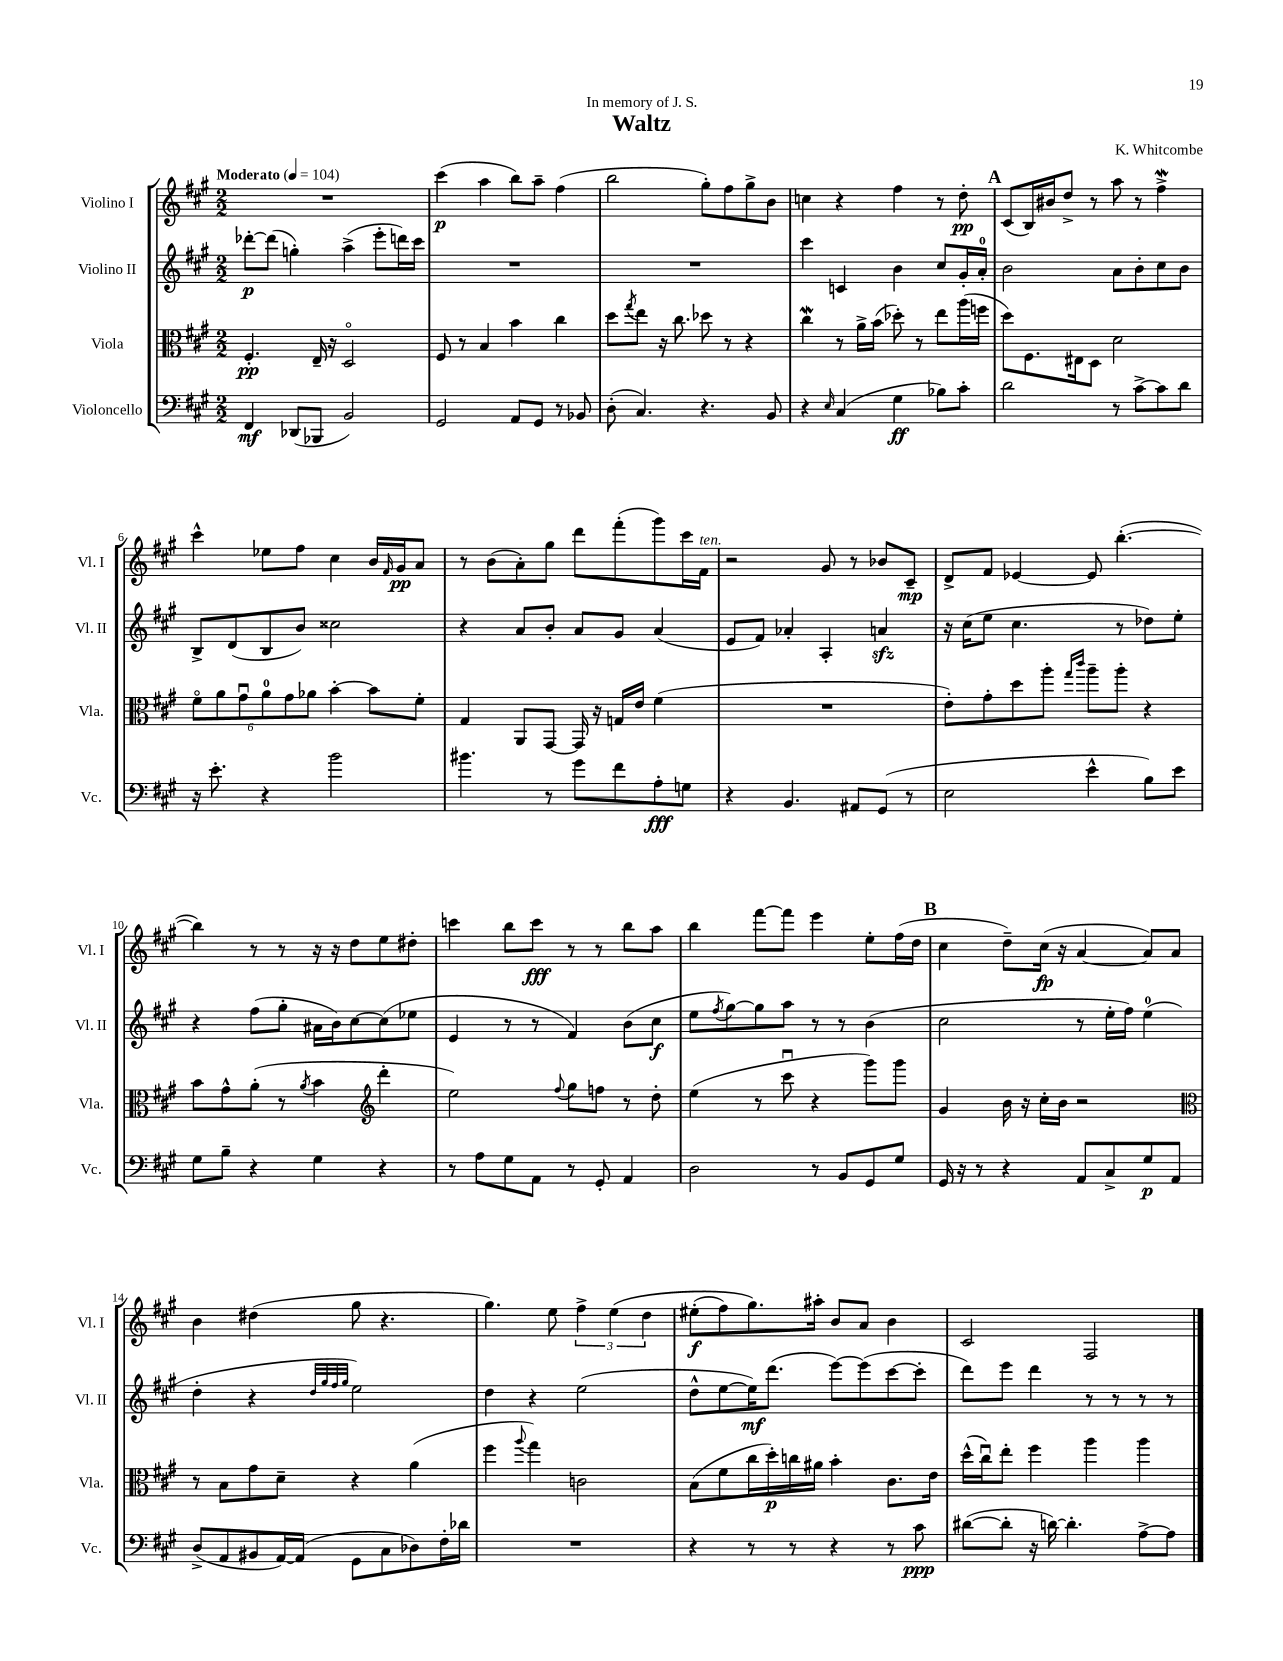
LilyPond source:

\header { title = "Waltz" composer = "K. Whitcombe" dedication = "In memory of J. S." }
<<
\new StaffGroup <<
\new Staff = "s0" \with { instrumentName = "Violino I" shortInstrumentName = "Vl. I" } {
    \clef treble \key a \major \numericTimeSignature \time 2/2 \tempo "Moderato" 4 = 104
    R1 |
    cis'''4\p( a''4 b''8) a''8-- fis''4( |
    b''2 gis''8-.) fis''8 gis''8-> b'8 |
    c''4 r4 fis''4 r8 d''8-.\pp |
    \mark \markup { \bold "A" } cis'8( b16) bis'16 d''8-> r8 a''8 r8 fis''4->\mordent |
    cis'''4-^ ees''8 fis''8 cis''4 b'16 \grace { fis'16 } gis'16\pp a'8 |
    r8 b'8( a'8-.) gis''8 d'''8 fis'''8-.( gis'''8) cis'''16 fis'16^\markup { \italic "ten." } |
    r2 gis'8 r8 bes'8 cis'8--\mp |
    d'8-> fis'8 ees'4~ ees'8 b''4.~-.( |
    b''4) r8 r8 r16 r16 d''8 e''8 dis''8-. |
    c'''4 b''8 c'''8\fff r8 r8 b''8 a''8 |
    b''4 fis'''8~ fis'''8 e'''4 e''8-. fis''16( d''16 |
    \mark \markup { \bold "B" } cis''4 d''8--) cis''16\fp( r16 a'4~ a'8) a'8 |
    b'4 dis''4( gis''8 r4. |
    gis''4.) e''8 \tuplet 3/2 { fis''4-> e''4\( d''4 } |
    eis''8-.\f( fis''8) gis''8.\) ais''16-. b'8 a'8 b'4 |
    cis'2 fis2 \bar "|." |
}
\new Staff = "s1" \with { instrumentName = "Violino II" shortInstrumentName = "Vl. II" } {
    \clef treble \key a \major \numericTimeSignature \time 2/2
    des'''8~-.\p des'''8( g''4-.) a''4->( e'''8-. d'''16) cis'''16 |
    R1 |
    R1 |
    cis'''4 c'4 b'4 cis''8 gis'16-. a'16-0-. |
    \mark \markup { \bold "A" } b'2 a'8 b'8-. cis''8 b'8 |
    b8-> d'8( b8 b'8) cisis''2 |
    r4 a'8 b'8-. a'8 gis'8 a'4( |
    e'8 fis'8) aes'4-. a4-. a'4\sfz |
    r16 cis''16( e''8 cis''4. r8 des''8) e''8-. |
    r4 fis''8( gis''8-. ais'16 b'16) cis''8~ cis''8( ees''8 |
    e'4 r8 r8 fis'4) b'8( cis''8\f |
    e''8 \acciaccatura { fis''8 } gis''8~) gis''8 a''8 r8 r8 b'4( |
    \mark \markup { \bold "B" } cis''2 r8 e''16-. fis''16) e''4-0( |
    d''4-. r4 \grace { d''32 gis''32 fis''32 gis''32 } e''2) |
    d''4 r4 e''2( |
    d''8-^ e''8~ e''16\mf) d'''8.( e'''8~) e'''8( cis'''8~ cis'''8-. |
    d'''8) e'''8 d'''4 r8 r8 r8 r8 \bar "|." |
}
\new Staff = "s2" \with { instrumentName = "Viola" shortInstrumentName = "Vla." } {
    \clef alto \key a \major \numericTimeSignature \time 2/2
    fis4.-.\pp e16-- r16 d2\flageolet |
    fis8 r8 b4 b'4 cis''4 |
    d''8 \acciaccatura { gis''8 } e''8 r16 cis''8. des''8 r8 r4 |
    cis''4\mordent r8 a'16-> b'16( des''8-.) r8 e''8 a''16( f''16 |
    \mark \markup { \bold "A" } d''8) fis8. eis16 d8 d'2 |
    \tuplet 6/4 { fis'8\flageolet a'8 gis'8\downbow a'8-0 gis'8 aes'8 } b'4~-. b'8 fis'8-. |
    gis4 a,8 gis,8~ gis,16 r16 g16 e'16 fis'4( |
    R1 |
    e'8-.) gis'8-. d''8 a''8-. \grace { gis''16 cis'''16 } a''8-- a''8-. r4 |
    b'8 gis'8-^ a'8-.( r8 \acciaccatura { a'8 } b'4 \clef treble d'''4-. |
    e''2) \appoggiatura { fis''8 } gis''8 f''8 r8 d''8-. |
    e''4( r8 cis'''8\downbow r4 gis'''8) gis'''8 |
    \mark \markup { \bold "B" } gis'4 b'16 r16 cis''16-. b'16 r2 |
    \clef alto r8 b8 gis'8 d'8-- r4 a'4( |
    fis''4 \appoggiatura { a''8 } gis''4) c'2 |
    b8( fis'8 cis''16 d''16-.\p) c''16 ais'16 b'4-. cis'8. e'16 |
    d''16-^( cis''16\downbow) e''8-. fis''4 a''4 a''4 \bar "|." |
}
\new Staff = "s3" \with { instrumentName = "Violoncello" shortInstrumentName = "Vc." } {
    \clef bass \key a \major \numericTimeSignature \time 2/2
    fis,4\mf des,8( bes,,8 b,2) |
    gis,2 a,8 gis,8 r8 bes,8 |
    d8-.( cis4.) r4. b,8 |
    r4 \grace { e16 } cis4( gis4\ff bes8) cis'8-. |
    \mark \markup { \bold "A" } d'2 r8 cis'8~-> cis'8 d'8 |
    r16 e'8.-. r4 b'2 |
    bis'4. r8 gis'8 fis'8 a8-.\fff g8 |
    r4 b,4. ais,8 gis,8( r8 |
    e2 e'4-^ b8) e'8 |
    gis8 b8-- r4 gis4 r4 |
    r8 a8 gis8 a,8 r8 gis,8-. a,4 |
    d2 r8 b,8 gis,8 gis8 |
    \mark \markup { \bold "B" } gis,16 r16 r8 r4 a,8 cis8-> gis8\p a,8 |
    d8->( a,8 bis,8 a,16~) a,16( gis,8 cis8 des8) fis16-. des'16 |
    R1 |
    r4 r8 r8 r4 r8 cis'8\ppp |
    dis'8~( dis'8-. r16 d'16~) d'4.-. a8~-> a8 \bar "|." |
}
>>
>>
